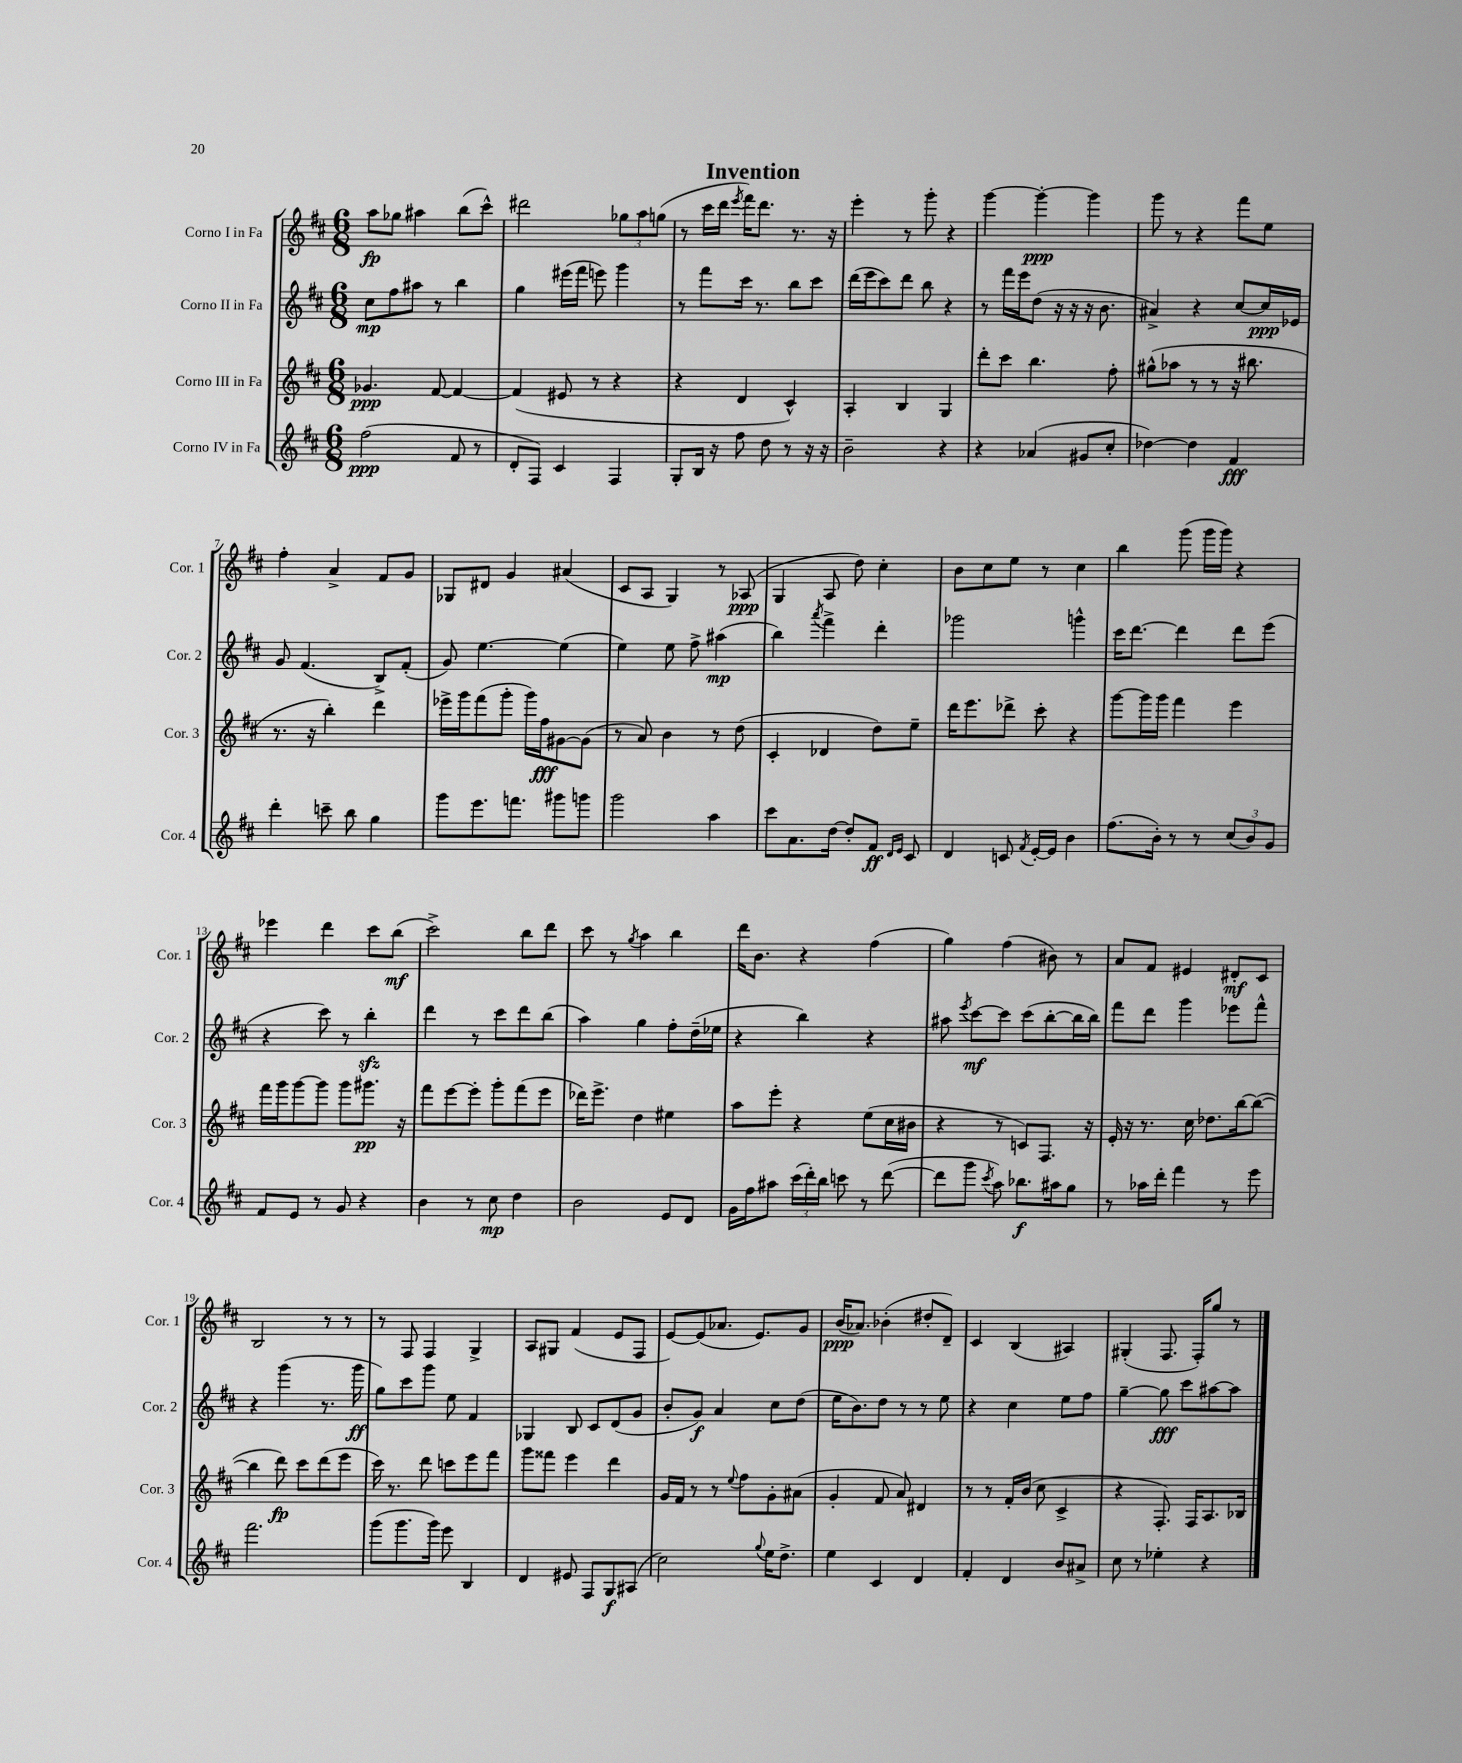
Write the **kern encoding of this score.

**kern	**kern	**kern	**kern
*staff4	*staff3	*staff2	*staff1
*clefG2	*clefG2	*clefG2	*clefG2
*k[f#c#]	*k[f#c#]	*k[f#c#]	*k[f#c#]
*M6/8	*M6/8	*M6/8	*M6/8
(2ff#\	4.g-/	8cc#\L	8aa\L
.	.	8ff#\	8gg-\J
.	.	8aa#\J	4aa#\
.	[8f#/	8r	.
8f#/	4f#/_	4bb\	(8bb\L
8r	.	.	8ccc#^^\J)
=	=	=	=
8d'/L	(4f#/]	4gg\	2ddd#\
8F#/J)	.	.	.
4c#/	8e#/	(16eee#\LL	.
.	.	16fff#\JJ	.
.	8r	8eee\)	.
4F#/	4r	4ggg\	12gg-\L
.	.	.	12aa\
.	.	.	(12gg\J
=	=	=	=
8G'/L	4r	8r	8r
16B/Jk	.	8fff#\L	16ccc#\LL
16r	.	.	16ddd\JJ
.	.	.	8qeee/
8ff#\	4d/	16ccc#\Jk	16fff#\LK)
.	.	8.r	8.ddd\J
8dd\	.	.	.
8r	4c#^^/)	8bb\L	8.r
16r	.	8ccc#\J	.
16r	.	.	16r
=	=	=	=
2b~\	4A'/	(16ddd\LL	4eee'\
.	.	16eee\J	.
.	.	8ccc#\)	.
.	4B/	8ddd\J	8r
.	.	8bb\	8ggg'\
4r	4G/	4r	4r
=	=	=	=
4r	8ddd'\L	8r	[4ggg\
.	8ccc#\J	16fff#\LL	.
.	.	16eee\J	.
(4a-/	4.bb\	(8dd\J	4ggg'\_
.	.	16r	.
.	.	16r	.
8g#/L	.	16r	4ggg\]
.	.	8.b\	.
8cc#'/J	8ff#'\	.	.
=	=	=	=
[4dd-\)	(8gg#^^\L	4a#^/)	8ggg\
.	8aa-\J	.	8r
4dd-\]	8r	4r	4r
.	8r	.	.
4f#/	16r	[8cc#/L	8fff#\L
.	8.bb#\	.	.
.	.	16cc#/]L	8ee\J
.	.	16e-/JJ	.
=	=	=	=
4ddd'\	8.r	8g/	4ff#'\
.	.	(4.f#/	.
.	16r	.	.
8ccc~\	4bb'\)	.	4a^/
8bb\	.	.	.
4gg\	4ddd\	8B^/L)	8f#/L
.	.	(8f#'/J	8g/J
=	=	=	=
8ggg\L	16eee-^\LL	8g/)	8G-/L
.	16ggg\J	.	.
8.eee\	(8fff#\	[4.ee\	8d#/J
.	8ggg'\J	.	4g/
8.fff\J	.	.	.
.	16ggg\LL)	.	.
.	16ff#\J	.	.
8ggg#\L	[8g#\	(4ee\]	(4a#/
8ggg\J	(8g#\]J	.	.
=	=	=	=
2ggg\	8r	4ee\)	8c#/L
.	8a/)	.	8A/J
.	4b\	8ee\	4G/)
.	.	8ff#^\	.
4aa\	8r	(4aa#\	8r
.	(8dd\	.	(8A-/
=	=	=	=
8ccc#\L	4c#'/	4bb\)	4G/
8.a\	.	.	.
.	.	8qaaa/	.
.	4d-/	4fff#^\	8A/
[16dd\Jk	.	.	.
8dd'/]L	.	.	8dd\)
8f#/J	8dd\L)	4ddd'\	4cc#'\
16qqd/LL	.	.	.
16qqe/JJ	.	.	.
8c#/	8ee~\J	.	.
=	=	=	=
4d/	16ddd\LK	2ggg-\	8b\L
.	8.eee\	.	.
.	.	.	8cc#\
8c/	8ddd-^\J	.	8ee\J
8qf#/	.	.	.
[16e'/LL	8ccc#'\	.	8r
16e/]JJ	.	.	.
4b\	4r	4ggg^^\	4cc#\
=	=	=	=
(8.ff#\L	[8ggg\L	16ccc#\LK	4bb\
.	.	[8.ddd\J	.
.	16ggg\]L	.	.
16b'\Jk)	16ggg\JJ	.	.
8r	4fff#\	4ddd\]	(8ggg\
8r	.	.	16ggg\LL
.	.	.	16ggg\JJ)
(12cc#/L	4eee\	8ddd\L	4r
12b/)	.	.	.
.	.	(8eee\J	.
12g/J	.	.	.
=	=	=	=
8f#/L	16fff#\LL	4r	4eee-\
.	16ggg\J	.	.
8e/J	[8ggg\	.	.
8r	8ggg\]J	8ccc#\)	4ddd\
8g/	8ggg\L	8r	.
4r	8.ggg#\J	4bb'\	8ccc#\L
.	.	.	(8bb\J
.	16r	.	.
=	=	=	=
4b\	8fff#\L	4ddd\	2ccc#^\)
.	[8eee\	.	.
8r	8eee'\]J	8r	.
8cc#\	8ggg'\L	8ccc#\L	.
4dd\	(8fff#\	8ddd\	8bb\L
.	8eee\J	(8bb\J	8ddd\J
=	=	=	=
2b\	16ddd-\LK)	4aa\)	8ccc#\
.	8.eee^\J	.	.
.	.	.	8r
.	.	.	8qgg/
.	4dd\	4gg\	4aa\
8e/L	4ee#\	8ff#'\L	4bb\
8d/J	.	(16dd~\L	.
.	.	16ee-\JJ	.
=	=	=	=
16g\LL	8aa\L	4r	16ddd\LK
16ff#\J	.	.	8.b\J
8aa#\J	8eee'\J	.	.
(24ccc#\LL	4r	4bb\)	4r
24ddd'\)	.	.	.
24bb\JJ	.	.	.
8ccc\	.	.	.
8r	(8ee\L	4r	(4ff#\
([8ddd\	16cc#\L	.	.
.	16b#\JJ	.	.
=	=	=	=
8ddd\]L	4r	8aa#\	4gg\)
.	.	8qeee/	.
8ggg\J	.	[8ccc#\L	.
8qccc#/	.	.	.
8aa\)	8r	8ccc#\]J	(4ff#\
8.bb-\L	8c/L)	(8ccc#\L	.
.	8.F#/J	[8bb'\	8b#\)
16aa#\k	.	.	.
8gg\J	.	16bb\]L	8r
.	16r	16bb\JJ)	.
=	=	=	=
8r	16e'/	8fff#\L	8a/L
.	16r	.	.
16aa-\LL	8.r	8ddd\J	8f#/J
16ddd'\JJ	.	.	.
4fff#\	.	4ggg\	4e#/
.	16cc#\	.	.
.	8.dd-\L	.	.
8r	.	8eee-\L	8d#'/L
.	[16bb\k	.	.
8eee\	(8bb\_J	8fff#^^\J	8c#/J
=	=	=	=
2.fff#\	4bb\]	4r	2B/
.	8ddd\)	(4ggg\	.
.	8ccc#\L	.	.
.	(8ddd\	8.r	8r
.	8eee\J	.	8r
.	.	16ggg\	.
=	=	=	=
(8ggg\L	16ccc#\)	8gg\L)	8r
.	8.r	.	.
8.ggg\	.	8ccc#\	8F#/
.	8ddd\	8ggg\J	4F#/
16ggg\Jk)	.	.	.
8eee\	8ccc\L	8ee\	.
4B/	8eee\	4f#/	4G^/
.	8fff#\J	.	.
=	=	=	=
4d/	8ggg\L	4G-/	8A/L
.	8fff##\J	.	8G#/J
8e#/	4eee\	8B/	(4f#/
8F#/L	.	8c#/L	.
8G/	4ddd\	(8d/	8e/L
(8A#/J	.	8g/J	8F#/J
=	=	=	=
2cc#\)	16g/LL	8b'/L	[8e/L)
.	16f#/JJ	.	.
.	8r	8g/J)	(8e/]
.	8r	4a/	8.a-/J
.	8qqee/	.	.
.	8ff#\L	.	.
.	.	.	8.e/L)
8qqgg/	.	.	.
16ee\LK	8g'\	8cc#\L	.
8.dd^\J	.	.	.
.	(8a#\J	(8dd\J	8g/J
=	=	=	=
4ee\	4g'/	16ee\LK	(16b/LK
.	.	8.b\)	8.a-/J)
4c#/	8f#/	8dd\J	(4b-'\
.	8a/)	8r	.
4d/	4d#/	8r	8dd#'/L
.	.	8ee\	8d~/J)
=	=	=	=
4f#'/	8r	4r	4c#/
.	8r	.	.
4d/	16f#'/LL	4cc#\	(4B/
.	(16b/JJ	.	.
.	8cc#\	.	.
8b/L	4c#^/	8ee\L	4A#/)
8a#^/J	.	8ff#\J	.
=	=	=	=
8cc#\	4r	[4gg~\	(4G#'/
8r	.	.	.
4ee-'\	8.F#'/)	8gg\]	8.F#/
.	.	8ccc#\L	.
.	16F#/LK	.	16F#'/LK)
4r	8.A/	[8aa#\	8gg/J
.	.	8aa#\]J	8r
.	16B-/Jk	.	.
==	==	==	==
*-	*-	*-	*-
